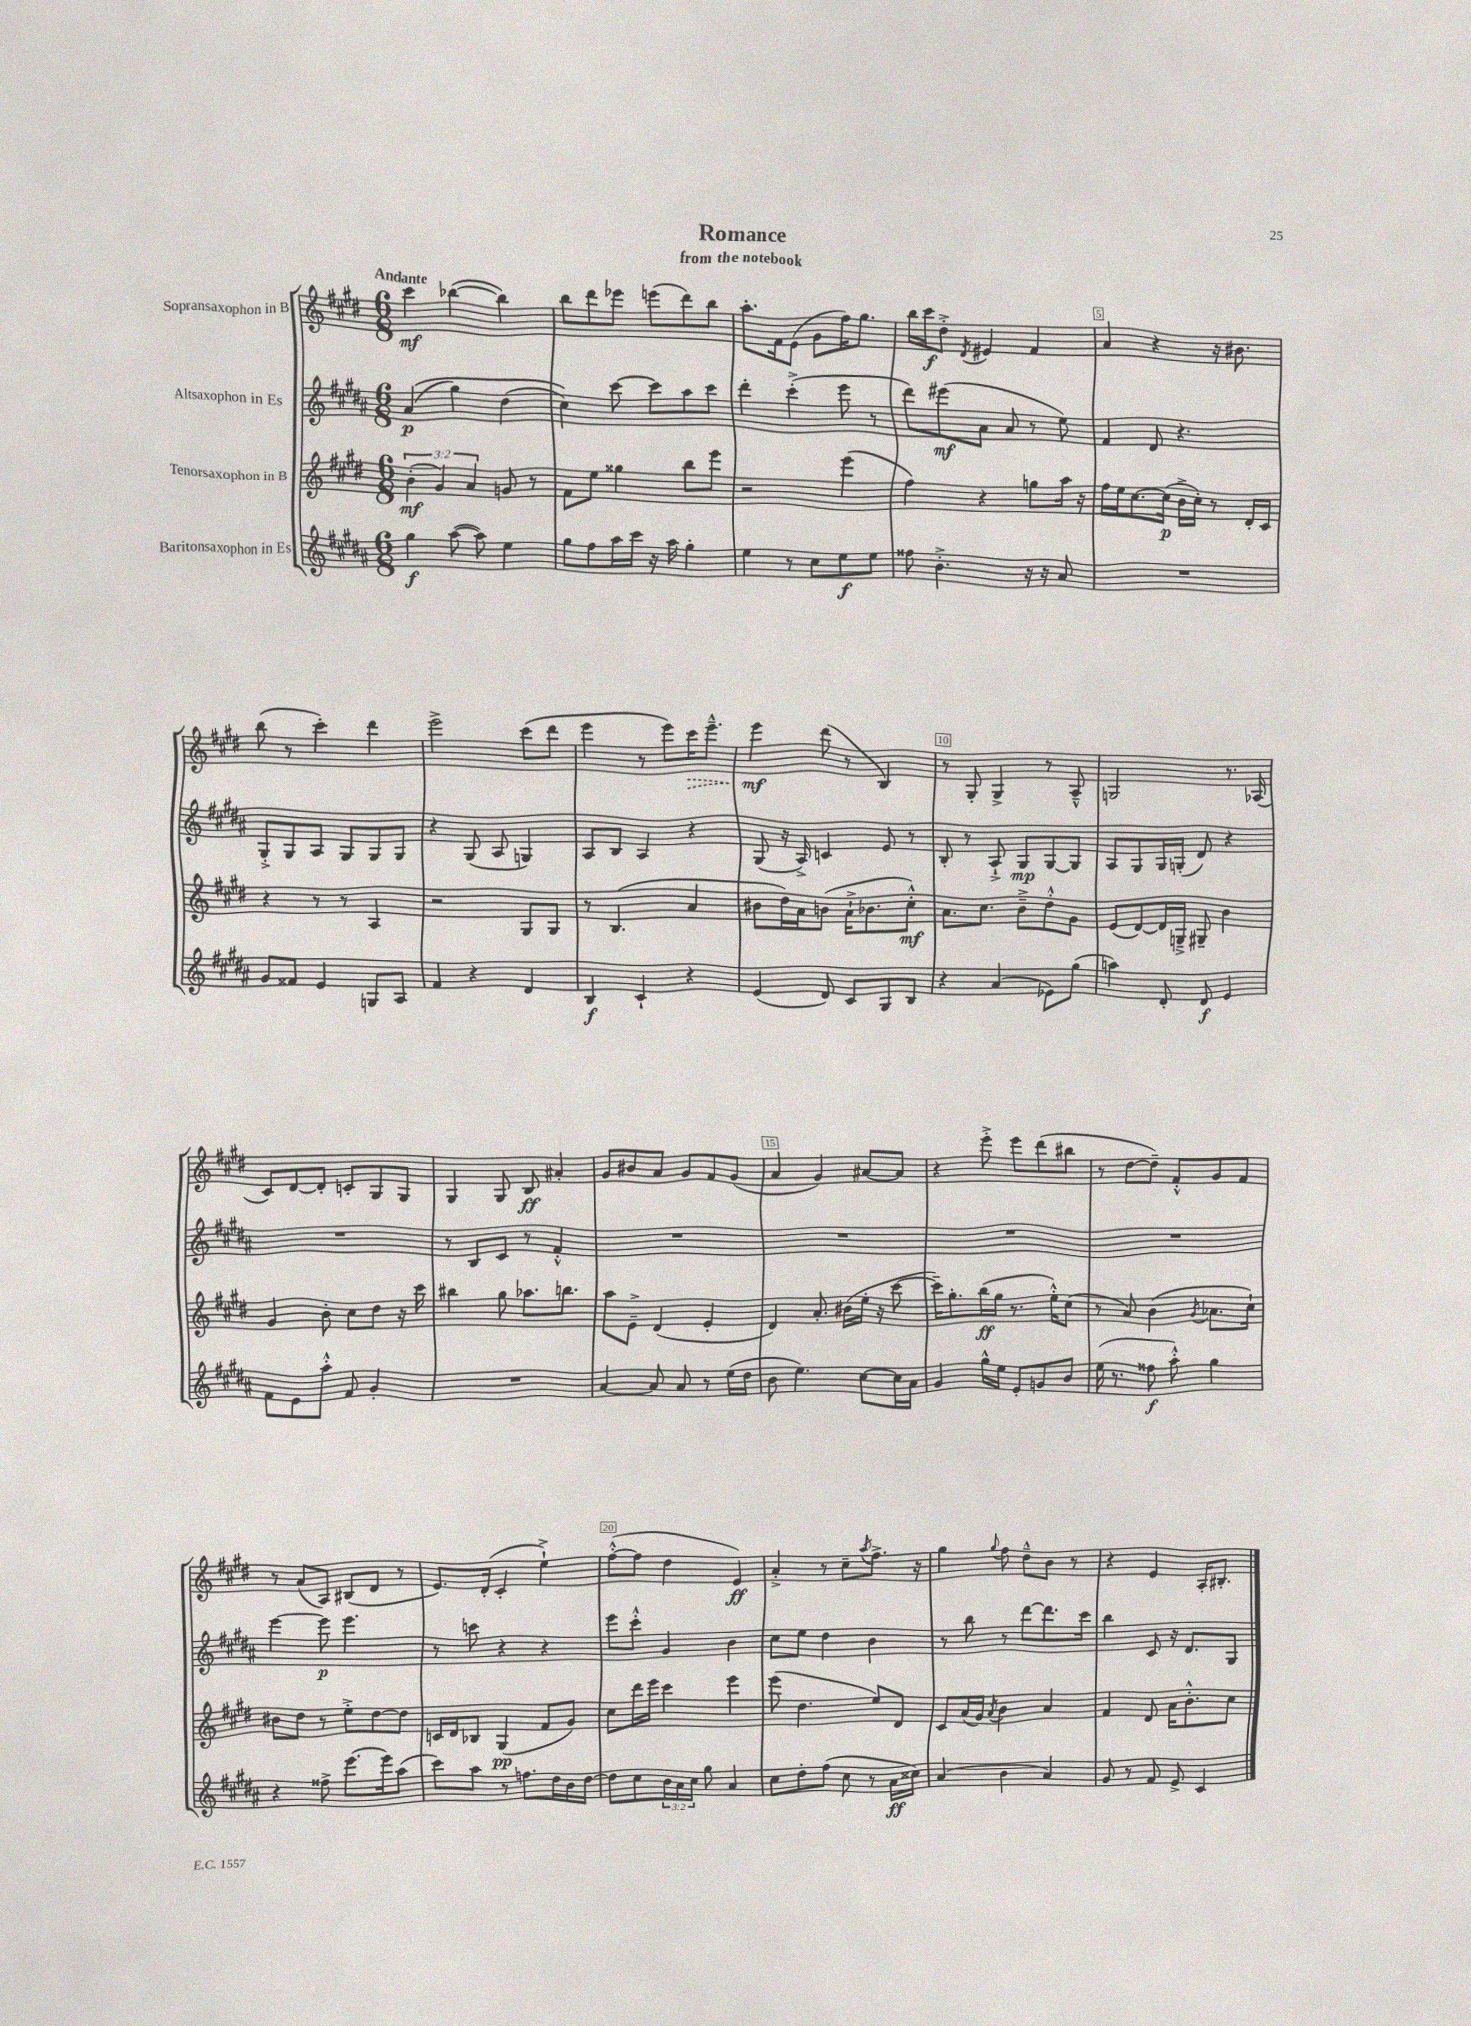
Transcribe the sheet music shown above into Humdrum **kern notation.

**kern	**dynam	**kern	**dynam	**kern	**dynam	**kern	**dynam
*part4	*part4	*part3	*part3	*part2	*part2	*part1	*part1
*staff4	*staff4	*staff3	*staff3	*staff2	*staff2	*staff1	*staff1
*I"Baritonsaxophon in Es	*	*I"Tenorsaxophon in B	*	*I"Altsaxophon in Es	*	*I"Sopransaxophon in B	*
*clefG2	*	*clefG2	*	*clefG2	*	*clefG2	*
*k[f#c#g#d#a#]	*	*k[f#c#g#d#]	*	*k[f#c#g#d#a#]	*	*k[f#c#g#d#]	*
*M6/8	*	*M6/8	*	*M6/8	*	*M6/8	*
=1	=1	=1	=1	=1	=1	=1	=1
!	!	!	!	!	!	!LO:TX:a:B:t=Andante	!
4gg#\	f	(6b'\	mf	((4a#/	p	4ccc#\	mf
.	.	6g#/)	.	.	.	.	.
([8aa#\	.	.	.	4gg#\)	.	([4bb-X\	.
.	.	6a/	.	.	.	.	.
8aa#\])	.	.	.	.	.	.	.
4ee\	.	8gn/	.	(4dd#\	.	4bb-\])	.
.	.	8r	.	.	.	.	.
=2	=2	=2	=2	=2	=2	=2	=2
8gg#\L	.	8f#\L	.	4cc#\))	.	8bb\L	.
8ff#\	.	8ee\J	.	.	.	8ddd#\	.
16aa#\L	.	4gg##X\	.	[8ccc#\	.	8eee-X\J	.
16ccc#\JJ	.	.	.	.	.	.	.
16r	.	.	.	8ccc#\L]	.	(8eeen\L	.
16aa#\	.	.	.	.	.	.	.
4gg#'\	.	8bb\L	.	8aa#\	.	8ddd#\)	.
.	.	8eee\J	.	8ccc#\J	.	8bb\J	.
=3	=3	=3	=3	=3	=3	=3	=3
4ee\	.	2r	.	4ddd#'\	.	8.aa'\L	.
.	.	.	.	.	.	16f#\k	.
8r	.	.	.	(4ccc#'^\	.	(8e\J	.
8cc#\L	.	.	.	.	.	8g#\L	.
8ee\	f	(4eee\	.	8eee\	.	16ff#\K)	.
.	.	.	.	.	.	8.gg#\J	.
8ee\J	.	.	.	8r	.	.	.
=4	=4	=4	=4	=4	=4	=4	=4
8ff##X\	.	4ff#\)	.	8ddd#\L)	.	16bb\LL	.
.	.	.	.	.	.	16ccc#\J	f
4.b'^\	.	.	.	(8eee#X\	mf	8dd#'^\J	.
.	.	.	.	.	.	8qd#/	.
.	.	4r	.	8a#\J	.	4e#X/	.
.	.	.	.	8a#/	.	.	.
16r	.	8ggn\L	.	8r	.	4f#/	.
16r	.	.	.	.	.	.	.
8a#/	.	16aa\Jk	.	8ee\)	.	.	.
.	.	16r	.	.	.	.	.
=5	=5	=5	=5	=5	=5	=5	=5
2.r	.	16ff#\LL	.	4f#/	.	4a/	.
.	.	16ee\J	.	.	.	.	.
.	.	[8.cc#\	.	.	.	.	.
.	.	.	.	8d#/	.	4r	.
.	.	(16cc#\Jk]	p	.	.	.	.
.	.	16b^\LL	.	4.r	.	.	.
.	.	16cc#'\JJ)	.	.	.	.	.
.	.	8r	.	.	.	16r	.
.	.	.	.	.	.	8.b#X\	.
.	.	16d#'/LL	.	.	.	.	.
.	.	16c#/JJ	.	.	.	.	.
!!LO:LB:g=z
=6	=6	=6	=6	=6	=6	=6	=6
8g#/L	.	4r	.	8G#'^/L	.	(8bb\	.
8f##X/J	.	.	.	8G#/	.	8r	.
4e/	.	8r	.	8A#/J	.	4ccc#'\)	.
.	.	8r	.	8G#/L	.	.	.
8Gn/L	.	4A/	.	8G#/	.	4ddd#\	.
8A#/J	.	.	.	8G#/J	.	.	.
=7	=7	=7	=7	=7	=7	=7	=7
4f#/	.	2r	.	4r	.	2eee^\	.
4r	.	.	.	(8G#/	.	.	.
.	.	.	.	8A#/	.	.	.
4d#/	.	8G#/L	.	4Gn/)	.	(8ccc#\L	.
.	.	8G#/J	.	.	.	8ddd#\J	.
=8	=8	=8	=8	=8	=8	=8	=8
4B/	f	8r	.	8A#/L	.	4eee\	.
.	.	(4.B/	.	8B/J	.	.	.
4c#`/	.	.	.	4A#/	.	8r	.
.	.	.	.	.	.	8eee\L)	.
!	!	!	!	!	!	!	!LO:HP:b
4r	.	4a/	.	4r	.	16ccc#\K	>
.	.	.	.	.	.	8.eee~^^\J	.
=9	=9	=9	=9	=9	=9	=9	=9
(4e/	.	8b#X\L	.	(8G#/	.	4eee\	mf
.	.	16dd#\L)	.	16r	.	.	.
.	.	16a\J	.	16A#^/)	.	.	.
8d#/)	.	(8bn\J	.	4cn/	.	(8ddd#\	]
8c#/L	.	16a`^\KL	.	.	.	8r	.
.	.	8.b-X\	.	.	.	.	.
8G#/	.	.	.	8e/	.	4B/)	.
8B/J	.	8cc#'^^\J)	mf	8r	.	.	.
=10	=10	=10	=10	=10	=10	=10	=10
4r	.	8.a\L	.	8B'/	.	8r	.
.	.	.	.	8r	.	8G#'/	.
.	.	8.cc#\J	.	.	.	.	.
(4a#/	.	.	.	8A#`^/	.	4G#^/	.
.	.	8b~^\L	.	8G#/L	mp	.	.
8e-X\L)	.	8dd#'^^\	.	[8G#/	.	8r	.
(8gg#\J	.	8g#\J	.	8G#/J]	.	8A~^^/	.
=11	=11	=11	=11	=11	=11	=11	=11
4aan\)	.	(8e/L	.	8A#/L	.	2Gn/	.
.	.	[8d#/)	.	8G#/	.	.	.
8d#'/	.	16d#/L]	.	16G#/L	.	.	.
.	.	16Gn~^/JJ	.	(16Gn'/JJ	.	.	.
8d#/	f	8G#X~/	.	8d#/)	.	.	.
4e/	.	4b\	.	4r	.	8.r	.
.	.	.	.	.	.	(16A-X/	.
!!LO:LB:g=z
=12	=12	=12	=12	=12	=12	=12	=12
8f#\L	.	4g#/	.	2.r	.	8c#/L)	.
8e\	.	.	.	.	.	[8d#/	.
8aa#'^^\J	.	8b'\	.	.	.	8d#'/J]	.
8f#/	.	8cc#\L	.	.	.	8cn'/L	.
4g#'/	.	8dd#\J	.	.	.	8G#/	.
.	.	16r	.	.	.	8G#/J	.
.	.	16ccc#\	.	.	.	.	.
=13	=13	=13	=13	=13	=13	=13	=13
2.r	.	4bb#X\	.	8r	.	4G#/	.
.	.	.	.	8B/L	.	.	.
.	.	8gg#\	.	8c#/J	.	8G#/	.
.	.	8.aa-X\L	.	8r	.	8B/	ff
.	.	.	.	4f#'^^/	.	4a#X'/	.
.	.	8.bbn\J	.	.	.	.	.
=14	=14	=14	=14	=14	=14	=14	=14
[4a#/	.	8aa\L	.	2.r	.	8g#/L	.
.	.	8e~^\J	.	.	.	8b#X/	.
8a#/]	.	(4d#/	.	.	.	8a/J	.
8a#/	.	.	.	.	.	8g#/L	.
8r	.	4e'/	.	.	.	8f#/	.
(16ee\LL	.	.	.	.	.	(8g#/J	.
16dd#\JJ	.	.	.	.	.	.	.
=15	=15	=15	=15	=15	=15	=15	=15
8b\	.	4d#/)	.	2.r	.	4a/	.
4.ee\)	.	.	.	.	.	.	.
.	.	8.a'/	.	.	.	4g#/)	.
.	.	(16b#X\LL	.	.	.	.	.
[8cc#\L	.	16ee'\JJ	.	.	.	[8a#X/L	.
.	.	16r	.	.	.	.	.
16cc#\L]	.	[8ccc#\	.	.	.	8a#/J]	.
16a#\JJ	.	.	.	.	.	.	.
=16	=16	=16	=16	=16	=16	=16	=16
4g#/	.	16ccc#~\KL])	.	2.r	.	4r	.
.	.	8.gg#'\	.	.	.	.	.
16gg#^^\LL	.	(16bb\L	ff	.	.	8eee'^\	.
16ee\JJ	.	16gg#\JJ	.	.	.	.	.
8e'/L	.	8.r	.	.	.	8eee\L	.
8gn/	.	.	.	.	.	(8ddd#\	.
.	.	16ee'^^\KL)	.	.	.	.	.
8b/J	.	(8cc#\J	.	.	.	8bb#X\J	.
=17	=17	=17	=17	=17	=17	=17	=17
(16ee\	.	8r	.	2.r	.	8r	.
8.r	.	.	.	.	.	.	.
.	.	8a/)	.	.	.	[8dd#\L	.
8ff##X\	f	(4b\	.	.	.	8dd#~\J])	.
8aa#'^^\)	.	.	.	.	.	8f#'^^/L	.
.	.	8qg#/	.	.	.	.	.
4gg#\	.	8.a-X\L	.	.	.	8g#/	.
.	.	.	.	.	.	8f#/J	.
.	.	16cc#`\Jk)	.	.	.	.	.
!!LO:LB:g=z
=18	=18	=18	=18	=18	=18	=18	=18
4r	.	8b#X\L	.	[4eee\	.	8r	.
.	.	8dd#\J	.	.	.	(8a/L	.
8ff##X^\	.	8r	.	8eee\]	p	8A/J)	.
[8.eee\L	.	8ee'^\L	.	4.eee\	.	(8B#X/L	.
.	.	[8dd#\	.	.	.	8d#/J	.
16eee\k]	.	.	.	.	.	.	.
(8aa#\J	.	8dd#\J]	.	.	.	8r	.
=19	=19	=19	=19	=19	=19	=19	=19
8ccc#\L)	.	16cn/LL	.	8r	.	8.e/L)	.
.	.	16d#/J	.	.	.	.	.
8aa#\J	.	8B-X/J	.	8cccn\	.	.	.
.	.	.	.	.	.	(16d#'/Jk	.
8r	.	(4G#/	pp	4r	.	4c#'/	.
8.ffn\L	.	.	.	.	.	.	.
.	.	8f#/L	.	4r	.	4ee`^\)	.
16dd#\L	.	.	.	.	.	.	.
16b\	.	8g#/J)	.	.	.	.	.
[16dd#\JJ	.	.	.	.	.	.	.
=20	=20	=20	=20	=20	=20	=20	=20
8dd#\L]	.	8cc#\L	.	8eee\L	.	([8ff#'^^\L	.
8cc#\	.	16ddd#\L	.	8ccc#'^^\J	.	8ff#\J]	.
.	.	16eee\JJ	.	.	.	.	.
24b\L	.	4ccc#\	.	4g#/	.	4dd#\	.
24a#\	.	.	.	.	.	.	.
24cc#\JJ	.	.	.	.	.	.	.
8gg#\	.	.	.	.	.	.	.
4a#/	.	4eee\	.	4b\	.	4e/)	ff
=21	=21	=21	=21	=21	=21	=21	=21
8cc#\L	.	(8eee\	.	8cc#\L	.	4a'^/	.
8dd#'\	.	4.dd#\	.	8ee\J	.	.	.
(8ff#\J	.	.	.	4dd#\	.	8r	.
8cc#\	.	.	.	.	.	8cc#~\L	.
.	.	.	.	.	.	8qaa/	.
8r	.	8ee/L)	.	4b\	.	8.ff#^\J	.
16a#\LL	ff	8d#/J	.	.	.	.	.
16cc##X\JJ)	.	.	.	.	.	16r	.
=22	=22	=22	=22	=22	=22	=22	=22
(4a#/	.	8c#/L	.	8r	.	4gg#\	.
.	.	(16a/L	.	8bb\	.	.	.
.	.	16g#/JJ)	.	.	.	.	.
.	.	8qa/	.	.	.	8qqgg#/	.
4b\	.	4b\	.	8r	.	8ff#\	.
.	.	.	.	[8ddd#\L	.	8dd#~^^\L	.
4a#/)	.	4a/	.	8.ddd#\]	.	8b\J	.
.	.	.	.	.	.	8r	.
.	.	.	.	16ccc#\Jk	.	.	.
=23	=23	=23	=23	=23	=23	=23	=23
8g#/	.	4f#/	.	4bb\	.	4r	.
8r	.	.	.	.	.	.	.
8f#/	.	8d#/	.	8c#/	.	4e/	.
8e^/	.	16a\KL	.	16r	.	.	.
.	.	8.b'^^\	.	8.d#/L	.	.	.
4c#/	.	.	.	.	.	16A'/KL	.
.	.	.	.	.	.	8.B#X'/J	.
.	.	8cc#\J	.	8G#/J	.	.	.
==	==	==	==	==	==	==	==
*-	*-	*-	*-	*-	*-	*-	*-
